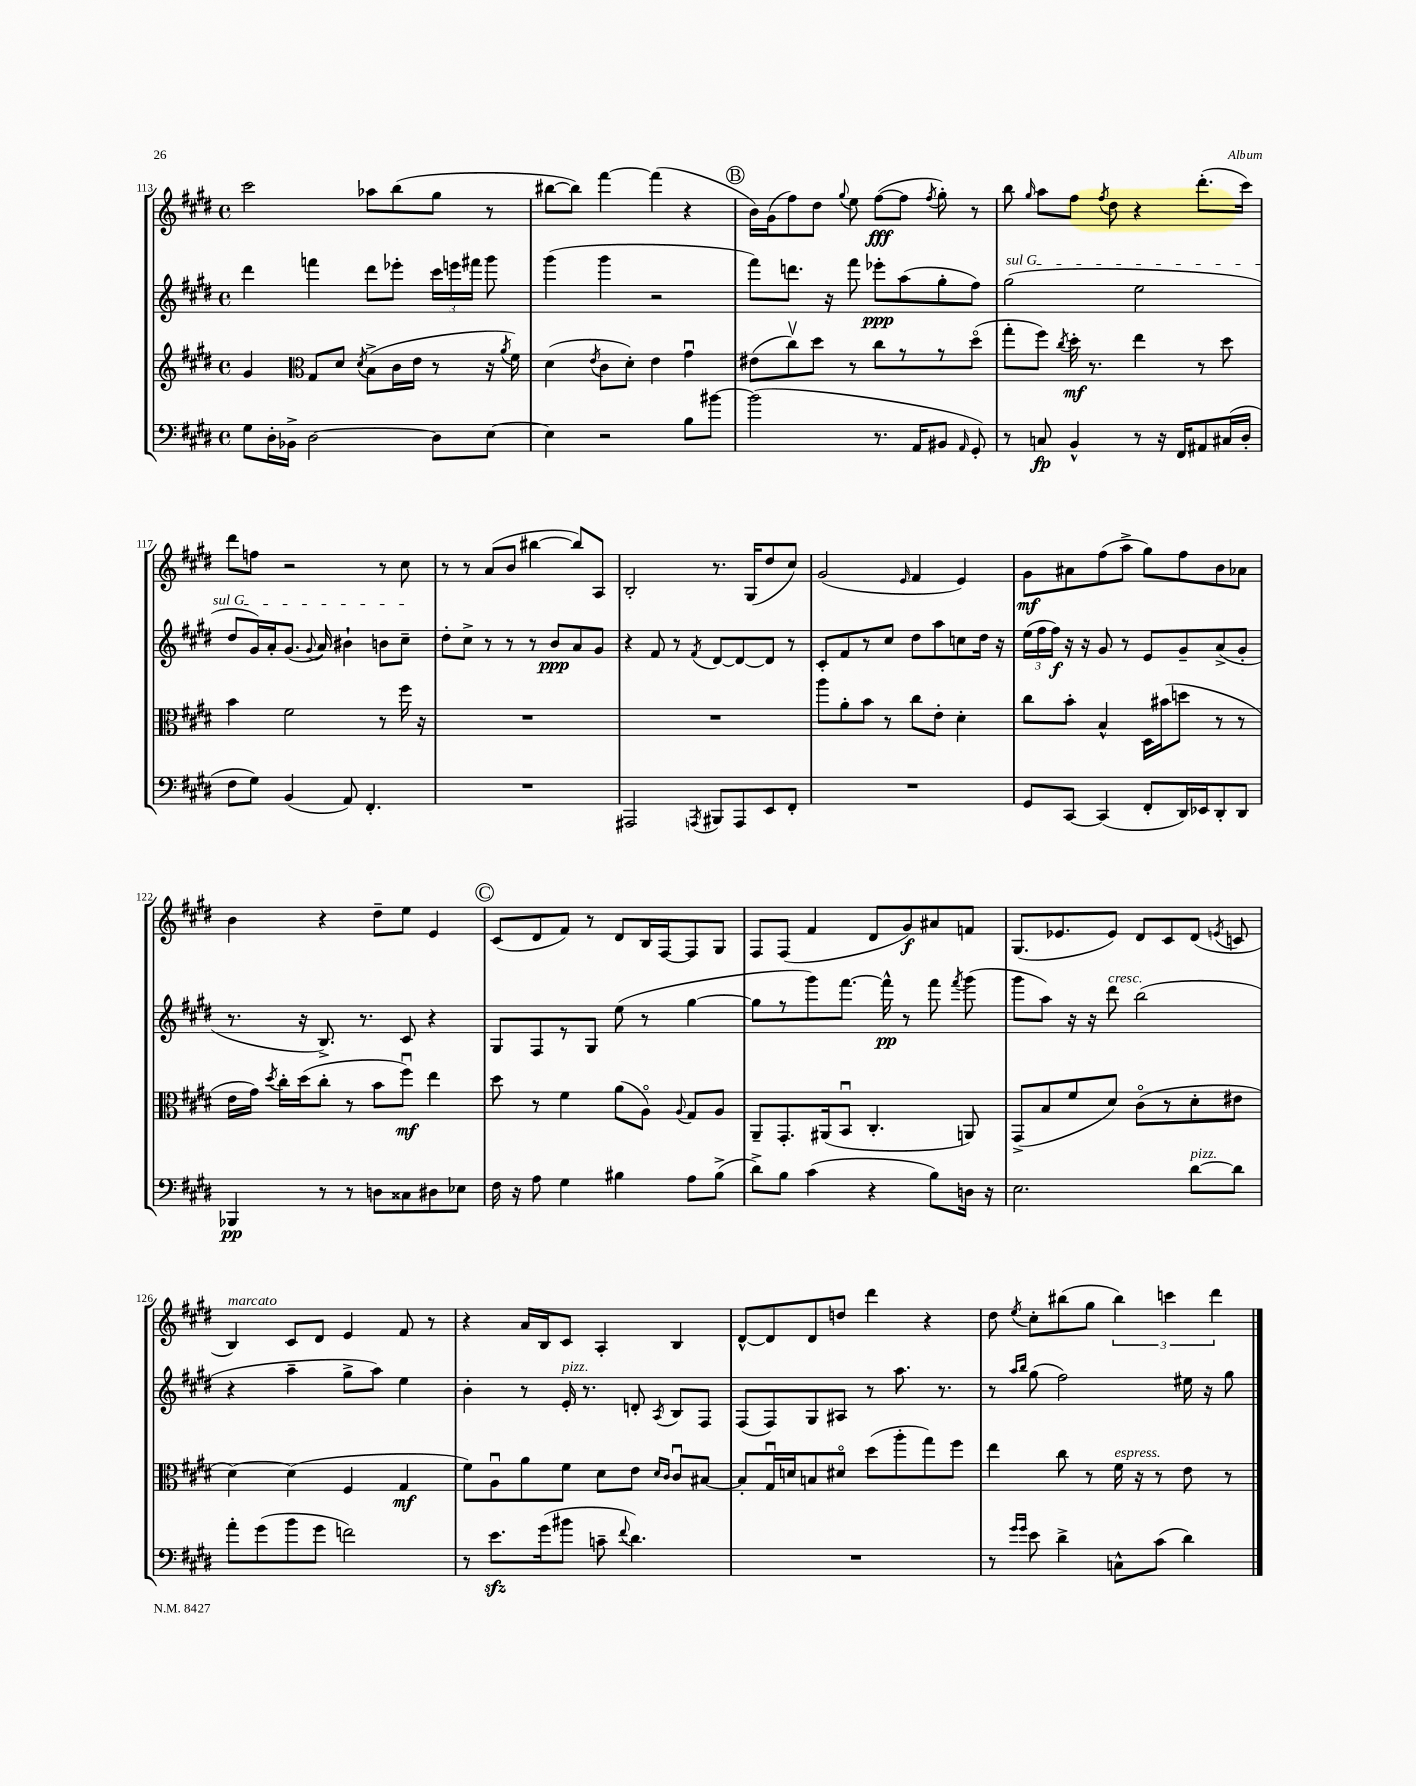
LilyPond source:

<<
\new StaffGroup <<
\new Staff = "s0" {
    \clef treble \key e \major \defaultTimeSignature \time 4/4
    \autoBeamOff cis'''2 aes''8[ b''8( gis''8] r8 |
    bis''8[~ bis''8]) fis'''4~ fis'''4( r4 |
    \mark \markup { \circle "B" } b'16[) gis'16( fis''8) dis''8] \appoggiatura { gis''8 } e''8 fis''8[~\fff( fis''8] \acciaccatura { fis''8 } gis''8-.) r8 |
    b''8 \grace { gis''16 } a''8[ fis''8] \acciaccatura { fis''8 } dis''8 r4 dis'''8.[-.( cis'''16]) |
    dis'''8[ f''8] r2 r8 cis''8 |
    r8 r8 a'8[( b'8] bis''4~ bis''8[) a8] |
    b2-. r8. gis16[( dis''8 cis''8]) |
    gis'2( \grace { e'16 } fis'4 e'4) |
    gis'8[\mf ais'8 fis''8( a''8]-> gis''8[) fis''8 b'8 aes'8] |
    b'4 r4 dis''8[-- e''8] e'4 |
    \mark \markup { \circle "C" } cis'8[( dis'8 fis'8]) r8 dis'8[ b16 fis16~ fis8 gis8] |
    fis8[ fis8]( fis'4 dis'8[ gis'8\f) ais'8 f'8] |
    gis8.[( ees'8. ees'8]) dis'8[ cis'8 dis'8]( \acciaccatura { e'8 } c'8 |
    b4^\markup { \italic "marcato" }) cis'8[ dis'8] e'4 fis'8 r8 |
    r4 a'16[ b16 cis'8] a4-. b4 |
    dis'8[~-^ dis'8 dis'8 d''8] dis'''4 r4 |
    dis''8 \acciaccatura { e''8 } cis''8[-. bis''8( gis''8] \tuplet 3/2 { bis''4) c'''4 dis'''4 } \bar "|." |
}
\new Staff = "s1" {
    \clef treble \key e \major \defaultTimeSignature \time 4/4
    \autoBeamOff dis'''4 f'''4 dis'''8[ ees'''8]-. \tuplet 3/2 { cis'''16[ e'''16 fis'''16] } gis'''8 |
    gis'''4( gis'''4 r2 |
    \mark \markup { \circle "B" } fis'''8[) d'''8.] r16 fis'''8 ees'''8[-.\ppp a''8( gis''8-. fis''8]) |
    \once \override TextSpanner.bound-details.left.text = \markup { \italic "sul G" } gis''2\startTextSpan( e''2 |
    dis''8[ gis'16) a'16-. gis'8.]( \appoggiatura { gis'8 } a'16) bis'4-! b'8[ cis''8]--\stopTextSpan |
    dis''8[-. cis''8]-> r8 r8 r8 b'8[\ppp a'8 gis'8] |
    r4 fis'8 r8 \acciaccatura { fis'8 } dis'8[~ dis'8~ dis'8] r8 |
    cis'8[-. fis'8 r8 cis''8] dis''8[ a''8 c''8 dis''16] r16 |
    \tuplet 3/2 { e''16[( fis''16 fis''16]\f) } r16 r16 gis'8 r8 e'8[ gis'8-- a'8->( gis'8]-. |
    r8. r16 b8.->) r8. cis'8 r4 |
    \mark \markup { \circle "C" } gis8[ fis8 r8 gis8] e''8( r8 gis''4~ |
    gis''8[ r8 gis'''8) fis'''8.]~ fis'''16-^\pp r8 fis'''8 \acciaccatura { fis'''8 } gis'''8( |
    gis'''8[ a''8]) r16 r16 dis'''8^\markup { \italic "cresc." } b''2( |
    r4 a''4-- gis''8[-> a''8]) e''4 |
    b'4-. r8 e'16-.^\markup { \italic "pizz." } r8. d'8-. \acciaccatura { a8 } b8[ fis8] |
    fis8[( fis8) gis8 ais8] r8 a''8. r8. |
    r8 \grace { a''16[ b''16] } gis''8( fis''2) eis''16 r16 gis''8 \bar "|." |
}
\new Staff = "s2" {
    \clef treble \key e \major \defaultTimeSignature \time 4/4
    \autoBeamOff gis'4 \clef alto gis8[ dis'8] \acciaccatura { dis'8 } b8[->( cis'16 e'16] r8 r16 \acciaccatura { a'8 } fis'16) |
    dis'4( \acciaccatura { e'8 } cis'8[ dis'8]-.) e'4 gis'4\downbow |
    \mark \markup { \circle "B" } eis'8[( cis''8\upbow) dis''8] r8 cis''8[ r8 r8 dis''8]\flageolet( |
    gis''8[-. fis''8]) \acciaccatura { cis''8 } dis''16-.\mf r8. e''4 r8 dis''8 |
    b'4 fis'2 r8 fis''16 r16 |
    R1 |
    R1 |
    a''8[ a'8-. b'8] r8 cis''8[ e'8]-. dis'4-. |
    cis''8[ b'8]-. b4-^ dis16[ bis'16( d''8] r8 r8 |
    e'16[ gis'16]) \acciaccatura { dis''8 } cis''16[-. dis''16( cis''8]-. r8 b'8[ fis''8]\downbow\mf) e''4 |
    \mark \markup { \circle "C" } dis''8 r8 fis'4 a'8[( a8]\flageolet) \appoggiatura { a8 } gis8[ a8] |
    a,8[-- gis,8.-. ais,16( b,8]\downbow cis4.-. a,8) |
    gis,8[->( b8 fis'8 dis'8]) cis'8[\flageolet( r8 dis'8-. eis'8] |
    dis'4~) dis'4( fis4 gis4\mf |
    fis'8[) a8\downbow a'8 fis'8] dis'8[ e'8] \grace { dis'16[ cis'16] } cis'8[\downbow bis8]~ |
    bis8[-. gis16\downbow d'16 b8 dis'8]\flageolet dis''8[( a''8-. gis''8) fis''8] |
    e''4 cis''8 r8 fis'16^\markup { \italic "espress." } r16 r8 e'8 r8 \bar "|." |
}
\new Staff = "s3" {
    \clef bass \key e \major \defaultTimeSignature \time 4/4
    \autoBeamOff gis8[ dis16-. bes,16]-> dis2~ dis8[ e8]~ |
    e4 r2 b8[ bis'8]~ |
    \mark \markup { \circle "B" } bis'2( r8. a,16[ bis,8] \grace { a,16 } gis,8-.) |
    r8 c8\fp b,4-^ r8 r16 fis,16[ ais,8 cis16( dis16]-. |
    fis8[ gis8]) b,4( a,8) fis,4.-. |
    R1 |
    ais,,2 \acciaccatura { a,,8 } bis,,8[ a,,8 e,8 fis,8]-. |
    R1 |
    gis,8[ cis,8]~ cis,4( fis,8[-. dis,16) ees,16 dis,8-. dis,8] |
    bes,,4\pp r8 r8 d8[ cisis8 dis8 ees8] |
    \mark \markup { \circle "C" } fis16 r16 a8 gis4 bis4 a8[ bis8]->( |
    dis'8[->) b8] cis'4( r4 b8[) d16] r16 |
    e2. dis'8[~^\markup { \italic "pizz." } dis'8] |
    a'8[-. gis'8( b'8 gis'8] f'2) |
    r8 e'8.[\sfz gis'16( bis'8] c'8-- \appoggiatura { fis'8 } dis'4.) |
    R1 |
    r8 \grace { gis'16[ gis'16] } e'8 dis'4-> c8[-^ cis'8]( dis'4) \bar "|." |
}
>>
>>
\layout { \context { \Score currentBarNumber = #113 } }
